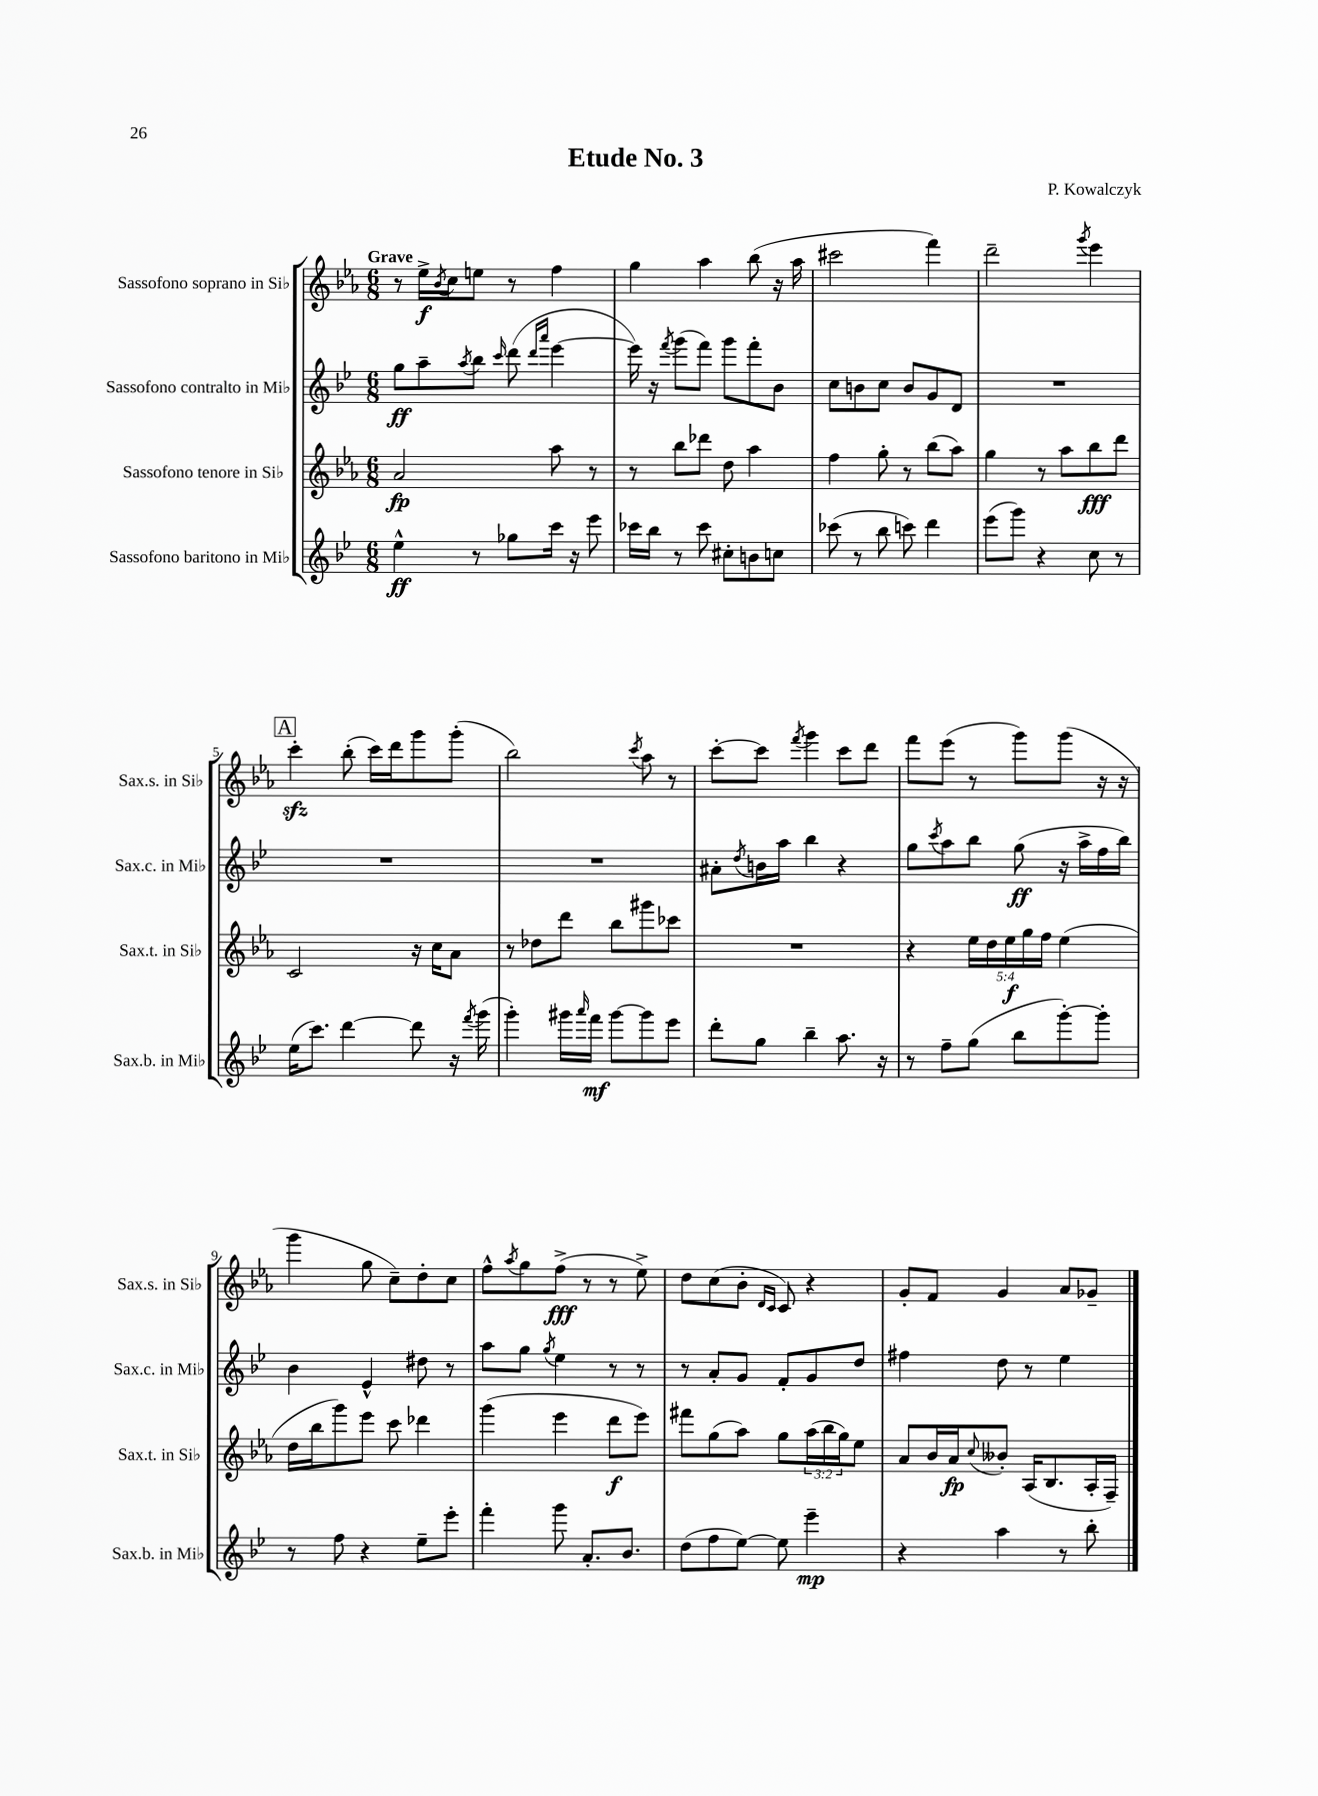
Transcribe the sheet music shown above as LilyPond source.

\header { title = "Etude No. 3" composer = "P. Kowalczyk" }
<<
\new StaffGroup <<
\new Staff = "s0" \with { instrumentName = "Sassofono soprano in Sib" shortInstrumentName = "Sax.s. in Sib" } {
    \clef treble \key ees \major \numericTimeSignature \time 6/8 \tempo "Grave"
    r8 ees''16->\f \acciaccatura { bes'8 } c''16 e''8 r8 f''4 |
    g''4 aes''4 bes''8( r16 aes''16 |
    cis'''2 f'''4) |
    d'''2-- \acciaccatura { g'''8 } ees'''4 |
    \mark \markup { \box "A" } c'''4-.\sfz bes''8-.( c'''16) d'''16 g'''8 g'''8-.( |
    bes''2) \acciaccatura { c'''8 } aes''8 r8 |
    c'''8~-. c'''8 \acciaccatura { f'''8 } g'''4 c'''8 d'''8 |
    f'''8 ees'''8( r8 g'''8) g'''8( r16 r16 |
    g'''4 g''8 c''8--) d''8-. c''8 |
    f''8-^ \acciaccatura { aes''8 } g''8 f''8->\fff( r8 r8 ees''8->) |
    d''8 c''8( bes'8-. \grace { d'16 c'16 } c'8) r4 |
    g'8-. f'8 g'4 aes'8 ges'8-- \bar "|." |
}
\new Staff = "s1" \with { instrumentName = "Sassofono contralto in Mib" shortInstrumentName = "Sax.c. in Mib" } {
    \clef treble \key bes \major \numericTimeSignature \time 6/8
    g''8\ff a''8-- \acciaccatura { a''8 } bes''8 \grace { c'''16 } d'''8( \grace { d'''16 a'''16 } ees'''4~ |
    ees'''16) r16 \acciaccatura { f'''8 } g'''8( f'''8) g'''8 f'''8-. bes'8 |
    c''8 b'8 c''8 b'8 g'8 d'8 |
    R2. |
    \mark \markup { \box "A" } R2. |
    R2. |
    ais'8-. \acciaccatura { d''8 } b'16 a''16 bes''4 r4 |
    g''8 \acciaccatura { c'''8 } a''8 bes''8 g''8\ff( r16 a''16-> f''16 bes''16) |
    bes'4 ees'4-^ dis''8 r8 |
    a''8 g''8 \acciaccatura { g''8 } ees''4 r8 r8 |
    r8 a'8-. g'8 f'8-. g'8 d''8 |
    fis''4 d''8 r8 ees''4 \bar "|." |
}
\new Staff = "s2" \with { instrumentName = "Sassofono tenore in Sib" shortInstrumentName = "Sax.t. in Sib" } {
    \clef treble \key ees \major \numericTimeSignature \time 6/8 \override Staff.TupletNumber.text = #tuplet-number::calc-fraction-text
    aes'2\fp aes''8 r8 |
    r8 bes''8 des'''8 d''8 aes''4 |
    f''4 g''8-. r8 bes''8( aes''8) |
    g''4 r8 aes''8 bes''8\fff d'''8 |
    \mark \markup { \box "A" } c'2 r16 c''16 aes'8 |
    r8 des''8 d'''8 bes''8 gis'''8 ces'''8 |
    R2. |
    r4 \tuplet 5/4 { ees''16 d''16 ees''16\f g''16 f''16 } ees''4( |
    d''16 bes''16 g'''8) ees'''8 c'''8 des'''4 |
    g'''4( ees'''4 d'''8\f ees'''8) |
    fis'''8 g''8( aes''8) g''8 \tuplet 3/2 { aes''16( bes''16 g''16) } ees''8 |
    aes'8 bes'16 aes'16\fp \appoggiatura { c''8 } beses'8-. aes16( bes8. aes16-. f16--) \bar "|." |
}
\new Staff = "s3" \with { instrumentName = "Sassofono baritono in Mib" shortInstrumentName = "Sax.b. in Mib" } {
    \clef treble \key bes \major \numericTimeSignature \time 6/8
    ees''4-^\ff r8 ges''8 c'''16 r16 ees'''8 |
    ces'''16 bes''16 r8 ces'''8 cis''8-. b'8 c''8 |
    ces'''8( r8 bes''8 c'''8) d'''4 |
    ees'''8( g'''8) r4 c''8 r8 |
    \mark \markup { \box "A" } ees''16( c'''8.) d'''4~ d'''8 r16 \acciaccatura { f'''8 } g'''16( |
    g'''4-.) gis'''16 \grace { a'''16 } f'''16\mf gis'''8~ gis'''8 ees'''8 |
    d'''8-. g''8 bes''4-- a''8. r16 |
    r8 f''8-- g''8( bes''8 g'''8~-.) g'''8-. |
    r8 f''8 r4 ees''8-- ees'''8-. |
    f'''4-. g'''8 a'8.-. bes'8. |
    d''8( f''8 ees''8~) ees''8 ees'''4--\mp |
    r4 a''4 r8 bes''8-. \bar "|." |
}
>>
>>
